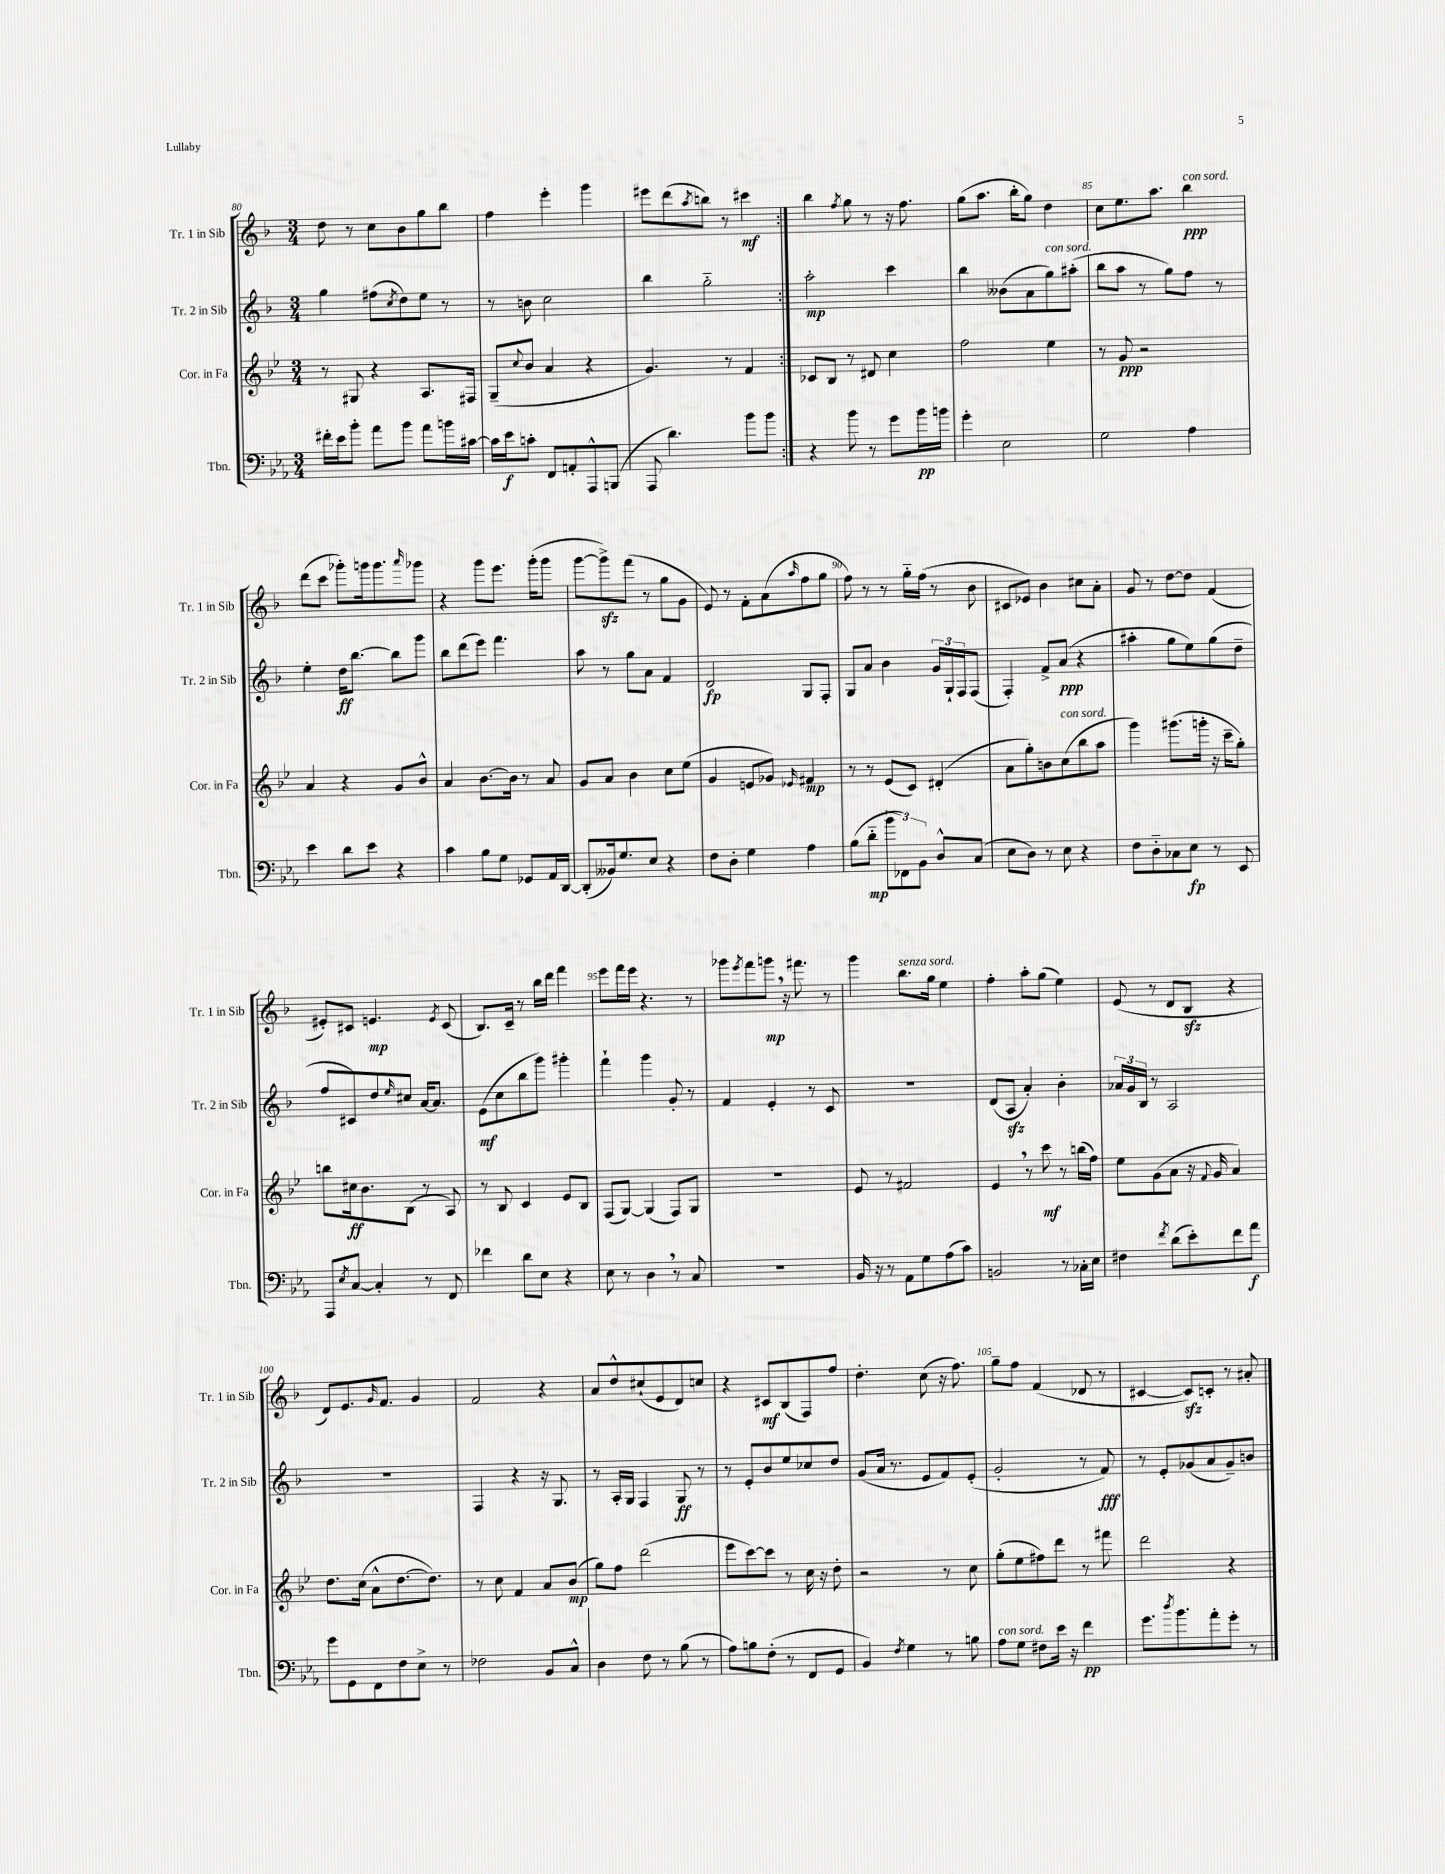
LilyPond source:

<<
\new StaffGroup <<
\new Staff = "s0" \with { instrumentName = "Tr. 1 in Sib" shortInstrumentName = "Tr. 1 in Sib" } {
    \clef treble \key f \major \numericTimeSignature \time 3/4
    \repeat volta 2 { d''8 r8 c''8 bes'8 g''8 bes''8 |
    f''4 e'''4-. g'''4 |
    eis'''8 d'''8( \acciaccatura { a''8 } b''8) r8 cis'''4\mf | }
    bes''4 \acciaccatura { f''8 } g''8 r8 r16 f''8. |
    g''8( a''8. bes''16-. g''8) d''4 |
    c''8 e''8. a''8. bes''4\ppp^\markup { \italic "con sord." } |
    d'''8( c'''8 ges'''8-.) g'''16 g'''8. \grace { a'''16 } ges'''8 |
    r4 g'''8 e'''8. g'''16-.( g'''8 |
    g'''8~ g'''8->\sfz) f'''8( r8 g''8 g'8 |
    e'8) r8 f'8-. a'8( \grace { a''16 } f''8 g''8 |
    f''8) r8 r8 g''16-_ f''16( r8 bes'8 |
    cis'8 ees'8) bes'4 cis''8 a'8-. |
    g'8 r8 d''8~ d''8 f'4( |
    eis'8-.) cis'8 e'4.\mp \acciaccatura { e'8 } cis'8( |
    bes8.) c'16-- r8 bes''16 d'''16 f'''4 |
    e'''8 f'''16 e'''16 r4. r8 |
    ges'''8 \acciaccatura { e'''8 } f'''8 g'''8\mp \breathe r16 fis'''8. r8 |
    g'''4 bes''8.^\markup { \italic "senza sord." } g''16 e''4 |
    f''4-. a''8-. g''8( e''4) |
    e'8( r8 d'8 bes8\sfz r4 |
    d'8) e'8. \grace { g'16 } f'8. g'4 |
    f'2 r4 |
    a'8 d''8-^ cis''8-!( e'8 d'8) c''8 |
    r4 cis'8\mf bes8( f8) f''8 |
    d''4.-. c''8( r16 f''8.) |
    g''8-- f''8 f'4( des'8 r8 |
    cis'4~ cis'8\sfz) c'8-. r8 ais'8-. \bar "|." |
}
\new Staff = "s1" \with { instrumentName = "Tr. 2 in Sib" shortInstrumentName = "Tr. 2 in Sib" } {
    \clef treble \key f \major \numericTimeSignature \time 3/4
    \repeat volta 2 { g''4 fis''8( \acciaccatura { c''8 } d''8) e''8 r8 |
    r8 b'8 c''2 |
    bes''4 g''2-_ | }
    a''2-.\mp c'''4 |
    bes''4 beses'8( a'8 g''8^\markup { \italic "con sord." }) ais''8-.( |
    bes''8 a''8 r8 g''8) f''8 r8 |
    e''4-. d''16\ff bes''8.~ bes''8 g'''8 |
    bes''8 d'''8( e'''8) f'''4. |
    a''8 r8 g''8 a'8 f'4 |
    d'2\fp g8 f8-. |
    g8 a'8 bes'4 \tuplet 3/2 { g'16 g16-! f16 } f8( |
    f4-.) f'8-> a'8\ppp( r4 |
    ais''4-. g''8 e''8) g''8( d''8-- |
    f''8 cis'8) d''8 \grace { e''16 } cis''8 a'16~ a'8. |
    e'8\mf( c''8 bes''8 g'''8) gis'''4-. |
    f'''4-! g'''4 g'8-. r8 |
    f'4 e'4-. r8 c'8 |
    R2. |
    d'8( a8\sfz a'4-.) bes'4-. |
    \tuplet 3/2 { aes'16 g'16 bes16 } r8 a2 |
    R2. |
    f4 r4 r16 g8. |
    r8 a16-. g16 f4 g8\ff r8 |
    r8 e'8-. bes'8 e''8 ces''8 d''8 |
    g'8( a'16 r8. e'8 f'8) e'8-.( |
    g'2-. r8 f'8\fff) |
    r8 e'8-. ges'8( a'8 ges'8--) b'8 \bar "|." |
}
\new Staff = "s2" \with { instrumentName = "Cor. in Fa" shortInstrumentName = "Cor. in Fa" } {
    \clef treble \key bes \major \numericTimeSignature \time 3/4
    \repeat volta 2 { r8 gis8 r4 a8. fis16 |
    g8--( \appoggiatura { c''8 } bes'8 a'4 r4 |
    g'4.) r8 f'4 | }
    ces'8 bes8 r8 dis'8 c''4 |
    f''2 ees''4 |
    r8 g'8\ppp r2 |
    a'4 r4 g'8 bes'8-^ |
    a'4 bes'8.~ bes'16 r8 a'8 |
    g'8 a'8 bes'4 c''8 ees''8( |
    g'4 e'8 ges'8) \grace { ees'16 } fis'4\mp |
    r8 r8 ees'8( c'8) dis'4-.( |
    a'8 g''8-.) b'8 c''8^\markup { \italic "con sord." }( bes''8 a''8 |
    g'''4) gis'''8.( g'''16-. r16 c'''16-- g''8-.) |
    b''8 cis''16\ff bes'8. bes8( r8 a8) |
    r8 bes8 c'4 ees'8 bes8 |
    f8( g8~) g4( f8) g8 |
    R2. |
    ees'8 r8 fis'2 |
    ees'4 \breathe r8 c'''8\mf r8 b''16( f''16) |
    ees''8 g'8( a'8 r16 \appoggiatura { f'8 } g'16 a'4) |
    d''8. c''16( a'8-^ d''8.~ d''8.) |
    r8 c''8 f'4 a'8 bes'8\mp( |
    g''8) f''8 d'''2( |
    ees'''8 c'''8~) c'''8 r8 c''16 r16 d''8-. |
    r2 r8 c''8 |
    g''8-.( ees''8 fis''8) d'''8 r8 fis'''8 |
    d'''2 r4 \bar "|." |
}
\new Staff = "s3" \with { instrumentName = "Tbn." shortInstrumentName = "Tbn." } {
    \clef bass \key ees \major \numericTimeSignature \time 3/4
    \repeat volta 2 { fis'16-. ees'16 bes'8-. aes'8 bes'8 aes'8 b'16 cis'16~ |
    cis'16 ees'16\f c'8-. f,8 a,8-. aes,,8-^ b,,8( |
    aes,,8 d'4.) bes'8 bes'8 | }
    r4 bes'8 r8 g'8 bes'16\pp b'16 |
    g'4-. ees2 |
    g2 aes4 |
    ees'4 d'8 ees'8 r4 |
    c'4 bes8 g8 ges,8 aes,16 d,16~ |
    d,8-.( beses,16) g8. ees8 r4 |
    f8 d8-. g4 aes4 |
    bes8( d'8-_\mp \tuplet 3/2 { bes'8 fes,8) bes,8 } d8-^ c8( |
    ees8 d8) r8 ees8 r4 |
    f8 d8-_ ces8 ees8\fp r8 ees,8 |
    aes,,8 \acciaccatura { ees8 } c8~ c4-. r8 f,8 |
    fes'4 d'8 ees8 r4 |
    ees8 r8 d4 \breathe r8 c8 |
    R2. |
    bes,16 r16 r8 aes,8 g8 aes8( c'8) |
    b,2 r8 ces16-. ees16 |
    fis4 \acciaccatura { f'8 } d'8( ees'8-.) f'8 aes'8\f |
    g'8 g,8 f,8 f8 ees8-> r8 |
    fes2 bes,8 c8-^ |
    d4 f8 r8 bes8( r8 |
    aes8) b8 f8-.( r8 f,8 g,8 |
    bes,4) \acciaccatura { f8 } g4 r8 b8 |
    aes8^\markup { \italic "con sord." } g8 fis8 ees'16 r16 f'4\pp |
    g'8. \acciaccatura { d''8 } bes'8. aes'8-. g'8-. r8 \bar "|." |
}
>>
>>
\layout { \context { \Score currentBarNumber = #80 \override BarNumber.break-visibility = ##(#f #t #t) barNumberVisibility = #(every-nth-bar-number-visible 5) } }
